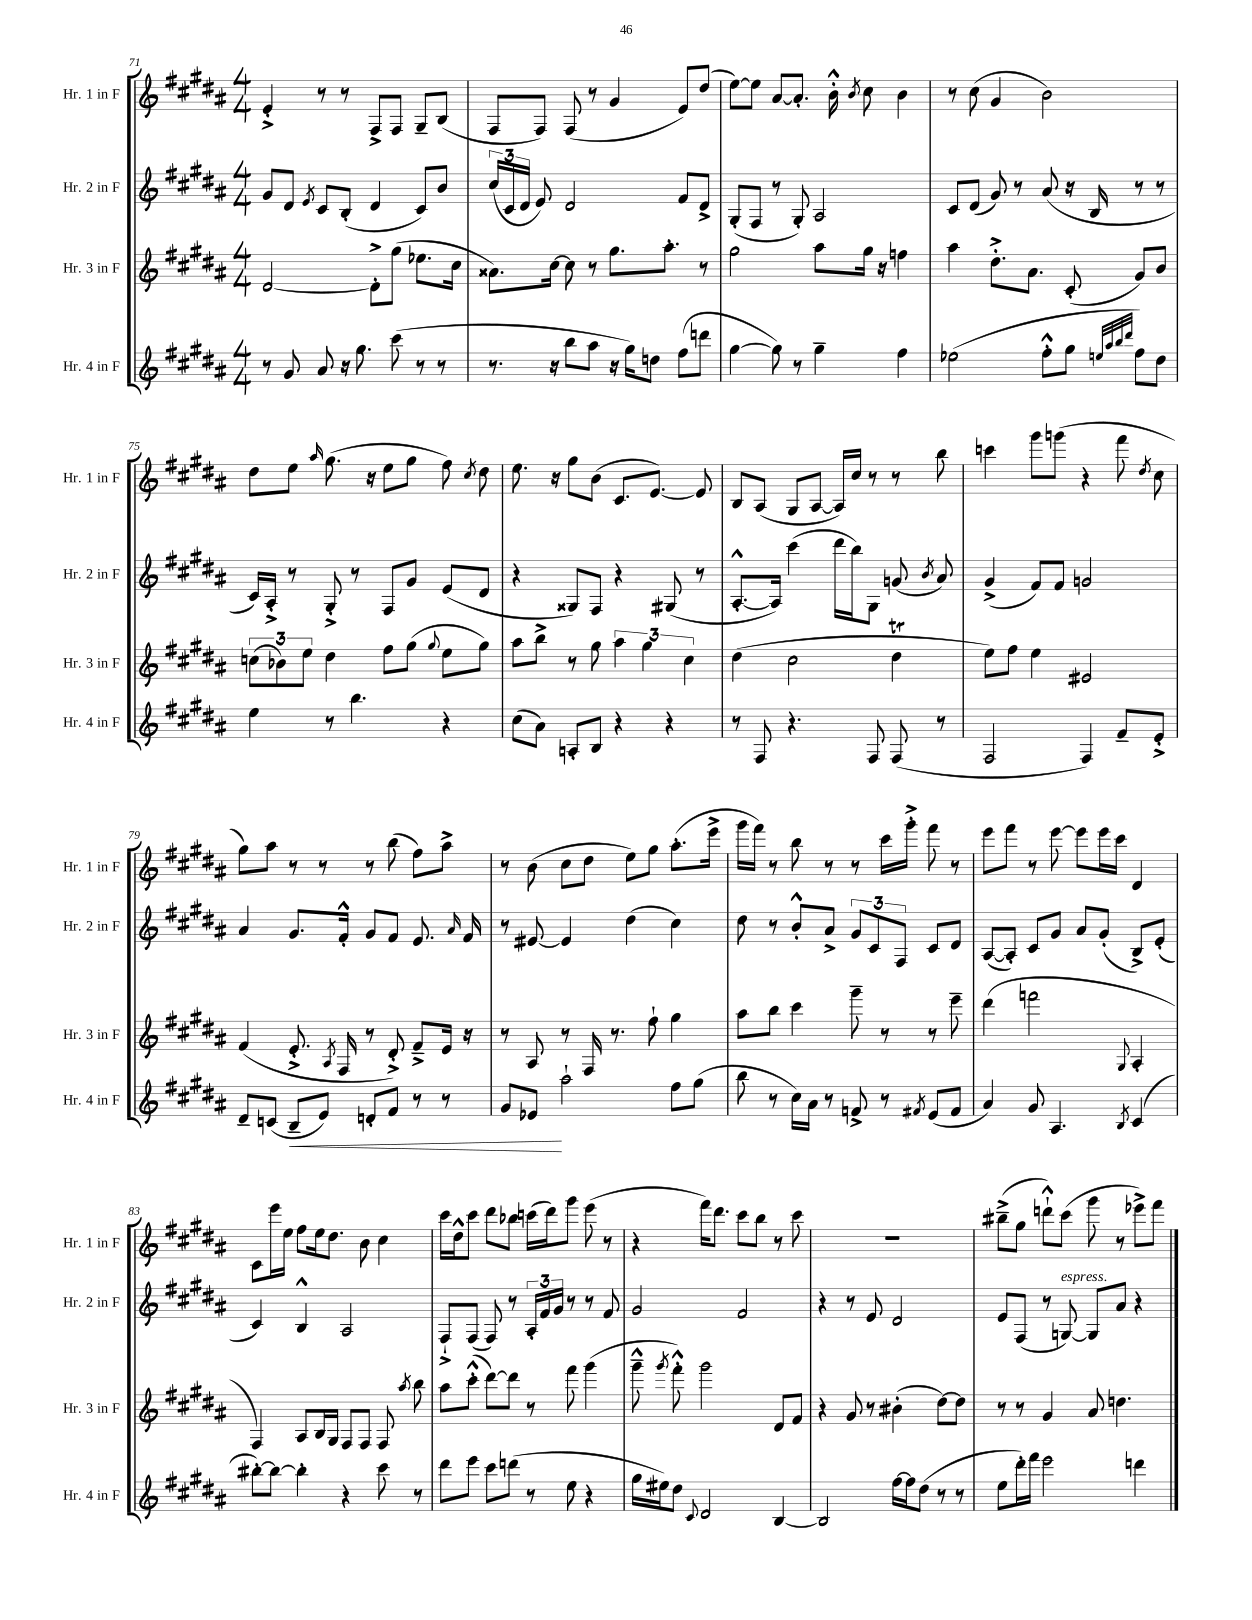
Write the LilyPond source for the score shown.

<<
\new StaffGroup <<
\new Staff = "s0" \with { instrumentName = "Hr. 1 in F" shortInstrumentName = "Hr. 1 in F" } {
    \clef treble \key b \major \numericTimeSignature \time 4/4
    \autoBeamOff e'4-.-> r8 r8 fis8[-> fis8] gis8[-- b8]( |
    fis8[ fis8]) fis8( r8 gis'4 e'8[) dis''8]( |
    e''8[~) e''8] ais'8[~ ais'8.]-. b'16-.-^ \acciaccatura { b'8 } cis''8 b'4 |
    r8 cis''8( gis'4 b'2) |
    dis''8[ e''8] \grace { ais''16 } gis''8.( r16 e''8[ gis''8] fis''8) \acciaccatura { cis''8 } dis''8 |
    e''8. r16 gis''8[ b'8]( cis'8.[ e'8.]~) e'8 |
    b8[ ais8]( gis8[ ais8]~ ais16[) cis''16] r8 r8 b''8 |
    c'''4 gis'''8[ g'''8]( r4 fis'''8 \acciaccatura { dis''8 } cis''8 |
    gis''8[) ais''8] r8 r8 r8 b''8( fis''8[) ais''8]-> |
    r8 b'8( cis''8[ dis''8] e''8[) gis''8] ais''8.[-.( e'''16]-> |
    gis'''16[ fis'''16]) r8 b''8 r8 r8 cis'''16[ gis'''16]-.-> fis'''8 r8 |
    e'''8[ fis'''8] r8 e'''8~ e'''8[ e'''16 cis'''16] dis'4 |
    cis'8[ e'''16 e''16] fis''8[ e''16 dis''8.] b'8 cis''4 |
    cis'''16[ dis''16-^ cis'''8] dis'''8[ bes''8] c'''16[( dis'''16) gis'''8] e'''8( r8 |
    r4 fis'''16[) dis'''8.] cis'''8[ b''8] r8 cis'''8 |
    R1 |
    bis''8[--->( gis''8] d'''8[-!-^) cis'''8]( gis'''8 r8 ees'''8[->) fis'''8] \bar "|." |
}
\new Staff = "s1" \with { instrumentName = "Hr. 2 in F" shortInstrumentName = "Hr. 2 in F" } {
    \clef treble \key b \major \numericTimeSignature \time 4/4
    \autoBeamOff gis'8[ dis'8] \acciaccatura { e'8 } cis'8[ b8]-.( dis'4 cis'8[) b'8] |
    \tuplet 3/2 { cis''16[( cis'16 dis'16] } e'8) dis'2 fis'8[ dis'8]-> |
    gis8[-.( fis8] r8 gis8-.) ais2 |
    cis'8[ dis'8]( gis'8) r8 ais'8( r16 b16 r8 r8 |
    cis'16[) ais16]-.-> r8 gis8-.-> r8 fis8[ gis'8] e'8[( dis'8] |
    r4 gisis8[) fis8] r4 gis8( r8 |
    ais8.[~-.-^ ais16]) cis'''4( dis'''16[ b''16) gis8] g'8( \acciaccatura { b'8 } ais'8) |
    gis'4->( fis'8[) fis'8] g'2 |
    ais'4 gis'8.[ fis'16]-.-^ gis'8[ fis'8] e'8. \grace { ais'16 } fis'16 |
    r8 eis'8~ eis'4 dis''4( cis''4) |
    dis''8 r8 b'8[-.-^ ais'8]-> \tuplet 3/2 { gis'8[ cis'8 fis8] } cis'8[ dis'8] |
    ais8[~( ais8]-.) cis'8[ gis'8] ais'8[ gis'8]-.( b8[->) e'8]-.( |
    cis'4) b4-^ ais2 |
    fis8[-!-> fis8]( fis8) r8 \tuplet 3/2 { ais16[-. fis'16 gis'16] } r8 r8 fis'8 |
    gis'2 fis'2 |
    r4 r8 e'8 dis'2 |
    e'8[ fis8]( r8 g8~^\markup { \italic "espress." }) g8[ ais'8] r4 \bar "|." |
}
\new Staff = "s2" \with { instrumentName = "Hr. 3 in F" shortInstrumentName = "Hr. 3 in F" } {
    \clef treble \key b \major \numericTimeSignature \time 4/4
    \autoBeamOff dis'2~ dis'8[-.-> gis''8]( ees''8.[ cis''16] |
    aisis'8.[) cis''16]~ cis''8 r8 gis''8.[ ais''8.]-. r8 |
    gis''2 ais''8[ gis''16] r16 f''4 |
    ais''4 dis''8.[-.-> ais'8.] cis'8-.( gis'8[) b'8] |
    \tuplet 3/2 { c''8[( bes'8) e''8] } dis''4 fis''8[ gis''8]( \appoggiatura { gis''8 } e''8[ gis''8]) |
    ais''8[ b''8]-> r8 gis''8 \tuplet 3/2 { ais''4 gis''4 cis''4 } |
    dis''4( cis''2 dis''4\trill |
    e''8[) fis''8] e''4 eis'2 |
    fis'4( e'8.-.-> \acciaccatura { ais8 } fis16 r8 dis'8-.->) fis'8[---> e'16] r16 |
    r8 ais8 r8 fis16 r8. fis''8-! gis''4 |
    ais''8[ b''8] cis'''4 gis'''8-- r8 r8 e'''8-- |
    dis'''4( f'''2 \appoggiatura { gis8 } ais4-. |
    fis4) ais8[ b16 gis16] fis8[ fis8] fis8 \acciaccatura { ais''8 } b''8 |
    ais''8[ cis'''8]-.-^( dis'''8[~) dis'''8] r8 fis'''8 gis'''4( |
    gis'''8---^ \acciaccatura { gis'''8 } fis'''8-.-^) gis'''2 dis'8[ fis'8] |
    r4 gis'8 r8 bis'4-.( dis''8[~) dis''8] |
    r8 r8 gis'4 ais'8 d''4. \bar "|." |
}
\new Staff = "s3" \with { instrumentName = "Hr. 4 in F" shortInstrumentName = "Hr. 4 in F" } {
    \clef treble \key b \major \numericTimeSignature \time 4/4
    \autoBeamOff r8 gis'8 ais'8 r16 gis''8. cis'''8( r8 r8 |
    r8. r16 b''8[ ais''8] r16 gis''16[) d''8] fis''8[( d'''8] |
    gis''4~ gis''8) r8 gis''4-- fis''4 |
    ees''2( fis''8[-.-^ gis''8] \grace { e''32[ ais''32 b''32 dis'''32] } fis''8[) dis''8] |
    e''4 r8 b''4. r4 |
    cis''8[( ais'8]) a8[-. b8] r4 r4 |
    r8 fis8 r4. fis8 fis8( r8 |
    fis2 fis4) fis'8[-- e'8]-.-> |
    dis'8[-- c'8]( b8[--\< e'8]) d'8[-. fis'8] r8 r8 |
    gis'8[ ees'8]\! ais''2-! fis''8[ gis''8]( |
    b''8 r8 cis''16[) ais'16] r8 f'8-> r8 \acciaccatura { fis'8 } e'8[( fis'8] |
    ais'4) gis'8 ais4. \acciaccatura { b8 } cis'4( |
    bis''8[~-.) bis''8]~ bis''4-. r4 cis'''8 r8 |
    dis'''8[ e'''8] cis'''8[ d'''8]( r8 e''8 r4 |
    gis''16[ eis''16) dis''8] \appoggiatura { cis'8 } dis'2 b4~ |
    b2 fis''16[~ fis''16 dis''8]( r8 r8 |
    e''8[ dis'''16-.) fis'''16] e'''2 d'''4 \bar "|." |
}
>>
>>
\layout { \context { \Score currentBarNumber = #71 } }
